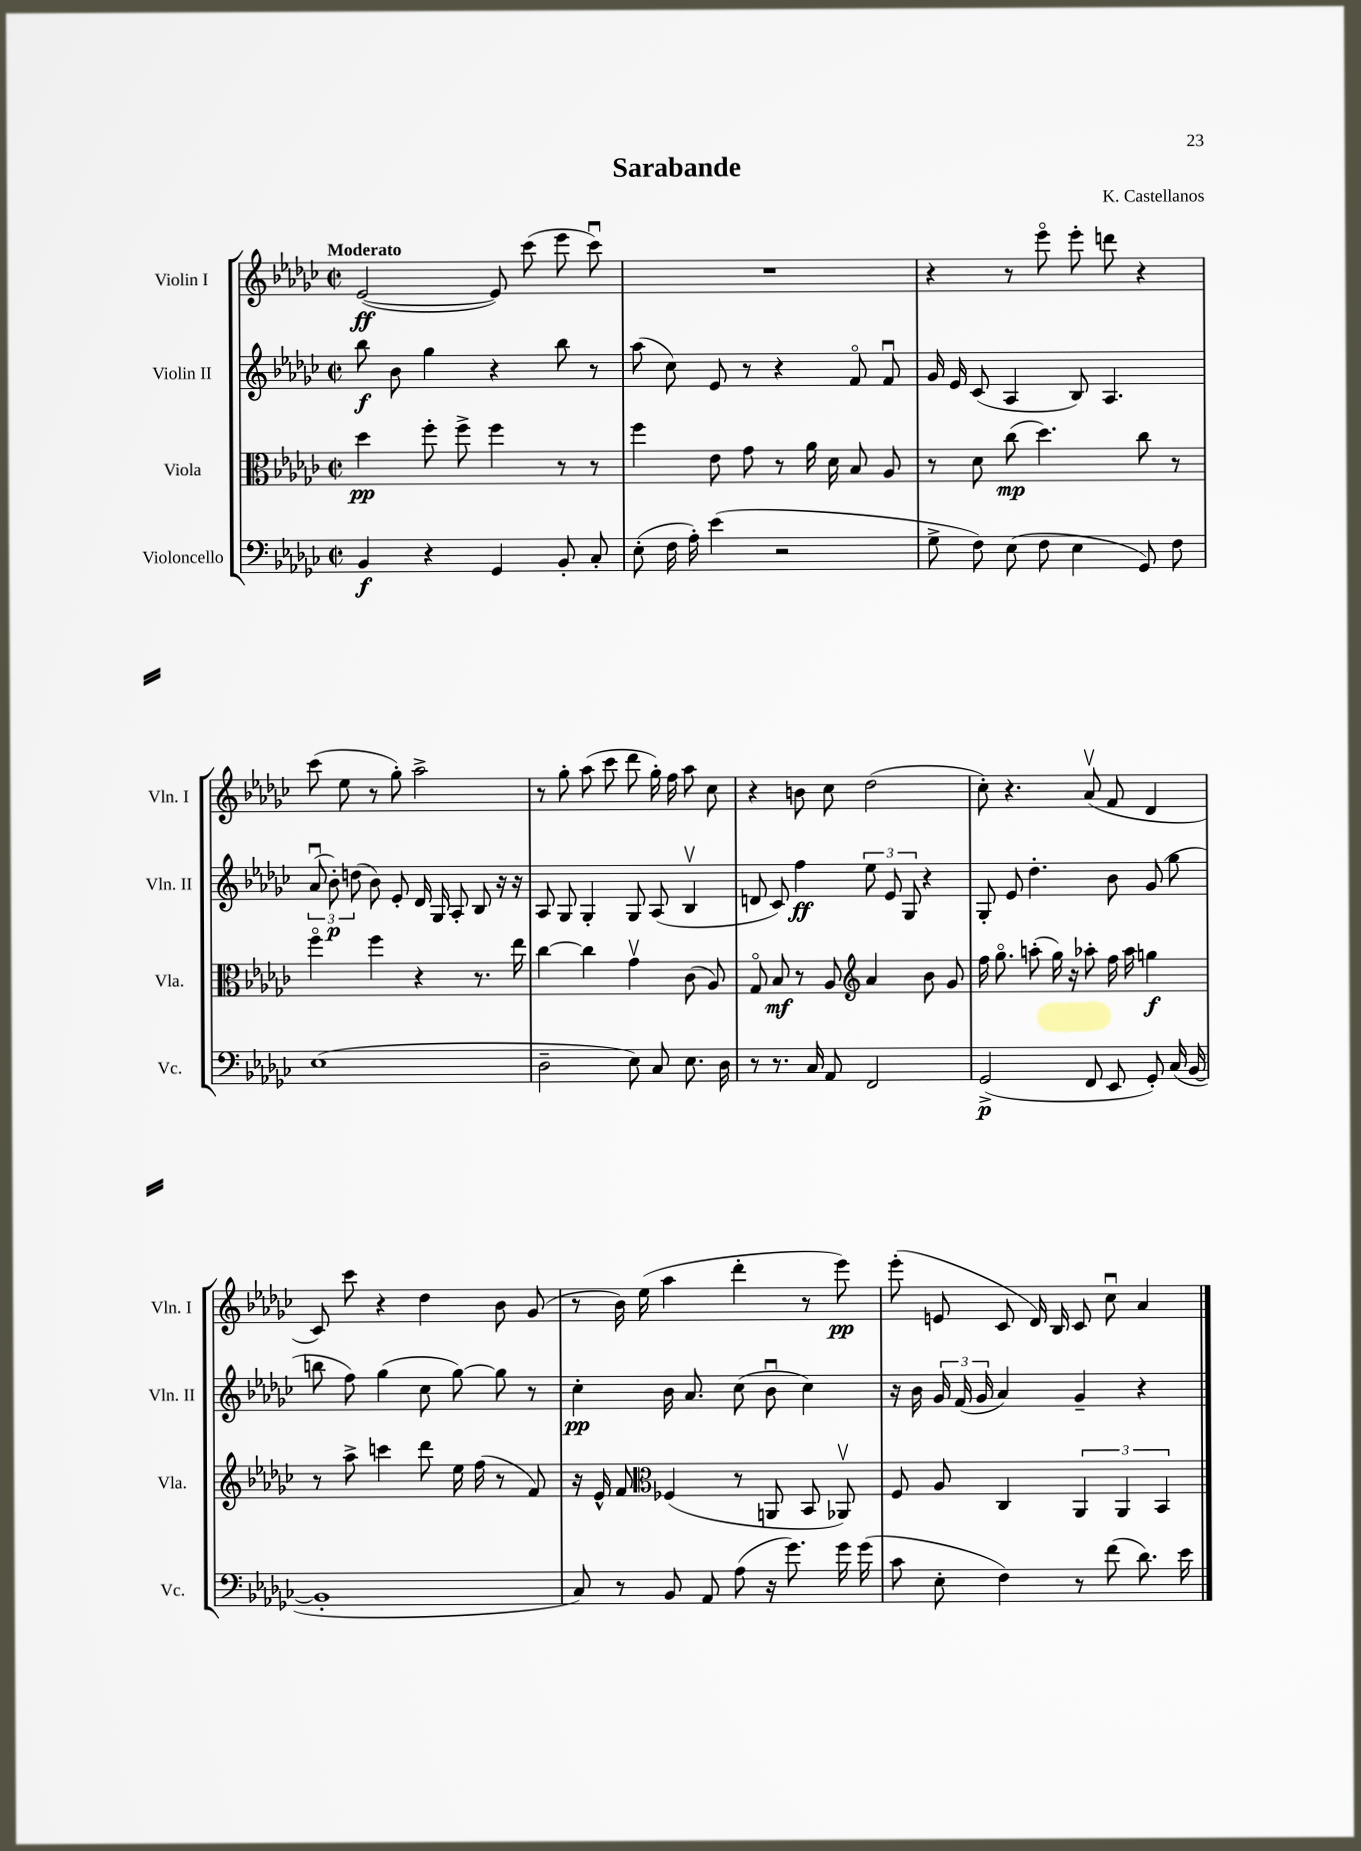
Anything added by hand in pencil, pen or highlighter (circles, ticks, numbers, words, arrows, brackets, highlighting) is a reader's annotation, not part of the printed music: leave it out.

**kern	**kern	**kern	**kern
*staff4	*staff3	*staff2	*staff1
*clefF4	*clefC3	*clefG2	*clefG2
*k[b-e-a-d-g-c-]	*k[b-e-a-d-g-c-]	*k[b-e-a-d-g-c-]	*k[b-e-a-d-g-c-]
*M2/2	*M2/2	*M2/2	*M2/2
*met(c|)	*met(c|)	*met(c|)	*met(c|)
4BB-	4dd-	8bb-	([2e-
.	.	8b-	.
4r	8ff'	4gg-	.
.	8ff^	.	.
4GG-	4ff	4r	8e-])
.	.	.	(8ccc-
8BB-'	8r	8bb-	8eee-
8C-'	8r	8r	8ccc-u)
=	=	=	=
(8E-'	4ff	(8aa-	1r
16F	.	8cc-)	.
16A-')	.	.	.
(4e-	8e-	8e-	.
.	8g-	8r	.
2r	8r	4r	.
.	16a-	.	.
.	16d-	.	.
.	8B-	8fo	.
.	8A-	8fu	.
=	=	=	=
8G-^	8r	16g-	4r
.	.	16e-	.
8F)	8d-	(8c-	.
(8E-	(8cc-	4A-	8r
8F	4.dd-)	.	8eee-o
4E-	.	8B-)	8eee-'
.	.	4.A-	8ddd
8GG-)	8cc-	.	4r
8F	8r	.	.
=	=	=	=
(1E-	4ffo	(12a-u	(8ccc-
.	.	12b-')	.
.	.	.	8ee-
.	.	(12dd	.
.	4ff	8b-)	8r
.	.	8e-'	8gg-')
.	4r	16d-	2aa-^
.	.	16G-	.
.	.	8A-'	.
.	8.r	8B-	.
.	.	16r	.
.	16ee-	16r	.
=	=	=	=
2D-~	[4cc-	8A-	8r
.	.	8G-	8gg-'
.	4cc-]	4G-'	(8aa-
.	.	.	8ccc-
8E-)	4g-v	8G-	8ddd-
8C-	.	(8A-	16gg-')
.	.	.	16ff
8.E-	(8c-	4B-v	8aa-
.	8A-)	.	8cc-
16D-	.	.	.
=	=	=	=
8r	8G-o	8d	4r
8.r	8B-	8c-)	.
.	8r	4ff	8b
16C-	.	.	.
8AA-	8A-	.	8cc-
*	*clefG2	*	*
2FF	4a-	12ee-	(2dd-
.	.	12e-	.
.	.	12G-	.
.	8b-	4r	.
.	8g-	.	.
=	=	=	=
(2GG-^	16ff	8G-'	8cc-')
.	8.gg-o	.	.
.	.	8e-	4.r
.	(8aa'	4.dd-'	.
.	16gg-)	.	.
.	16r	.	.
8FF	8aa-'	.	(8a-v
8EE-	16ff	8b-	8f
.	16aa-	.	.
8GG-')	4gg	(8g-	4d-
(16C-	.	8gg-	.
[16BB-	.	.	.
=	=	=	=
1BB-']	8r	8bb	8c-)
.	8aa-^	8ff)	8ccc-
.	4ccc	(4gg-	4r
.	8ddd-	8cc-	4dd-
.	16ee-	[8gg-)	.
.	(16ff	.	.
.	8r	8gg-]	8b-
.	8f)	8r	(8g-
=	=	=	=
8C-)	16r	4cc-'	8r
.	16e-^^	.	.
8r	8f	.	16b-)
.	.	.	(16ee-
*	*clefC3	*	*
8BB-	(4F-	16b-	4aa-
.	.	8.a-	.
8AA-	.	.	.
(8A-	8r	(8cc-	4ddd-'
16r	8AA	8b-u	.
8.g-)	.	.	.
.	8BB-	4cc-)	8r
16g-	8AA-v)	.	8eee-)
(16g-	.	.	.
=	=	=	=
8c-	8F	16r	(8eee-'
.	.	16b-	.
8E-'	8A-	24g-	8e
.	.	(24f	.
.	.	24g-	.
4F)	4C-	4a-)	8c-
.	.	.	16d-)
.	.	.	16B-
8r	6AA-	4g-~	8c-
(8f	.	.	8cc-u
.	6AA-	.	.
8.d-)	.	4r	4a-
.	6BB-	.	.
16e-	.	.	.
==	==	==	==
*-	*-	*-	*-
